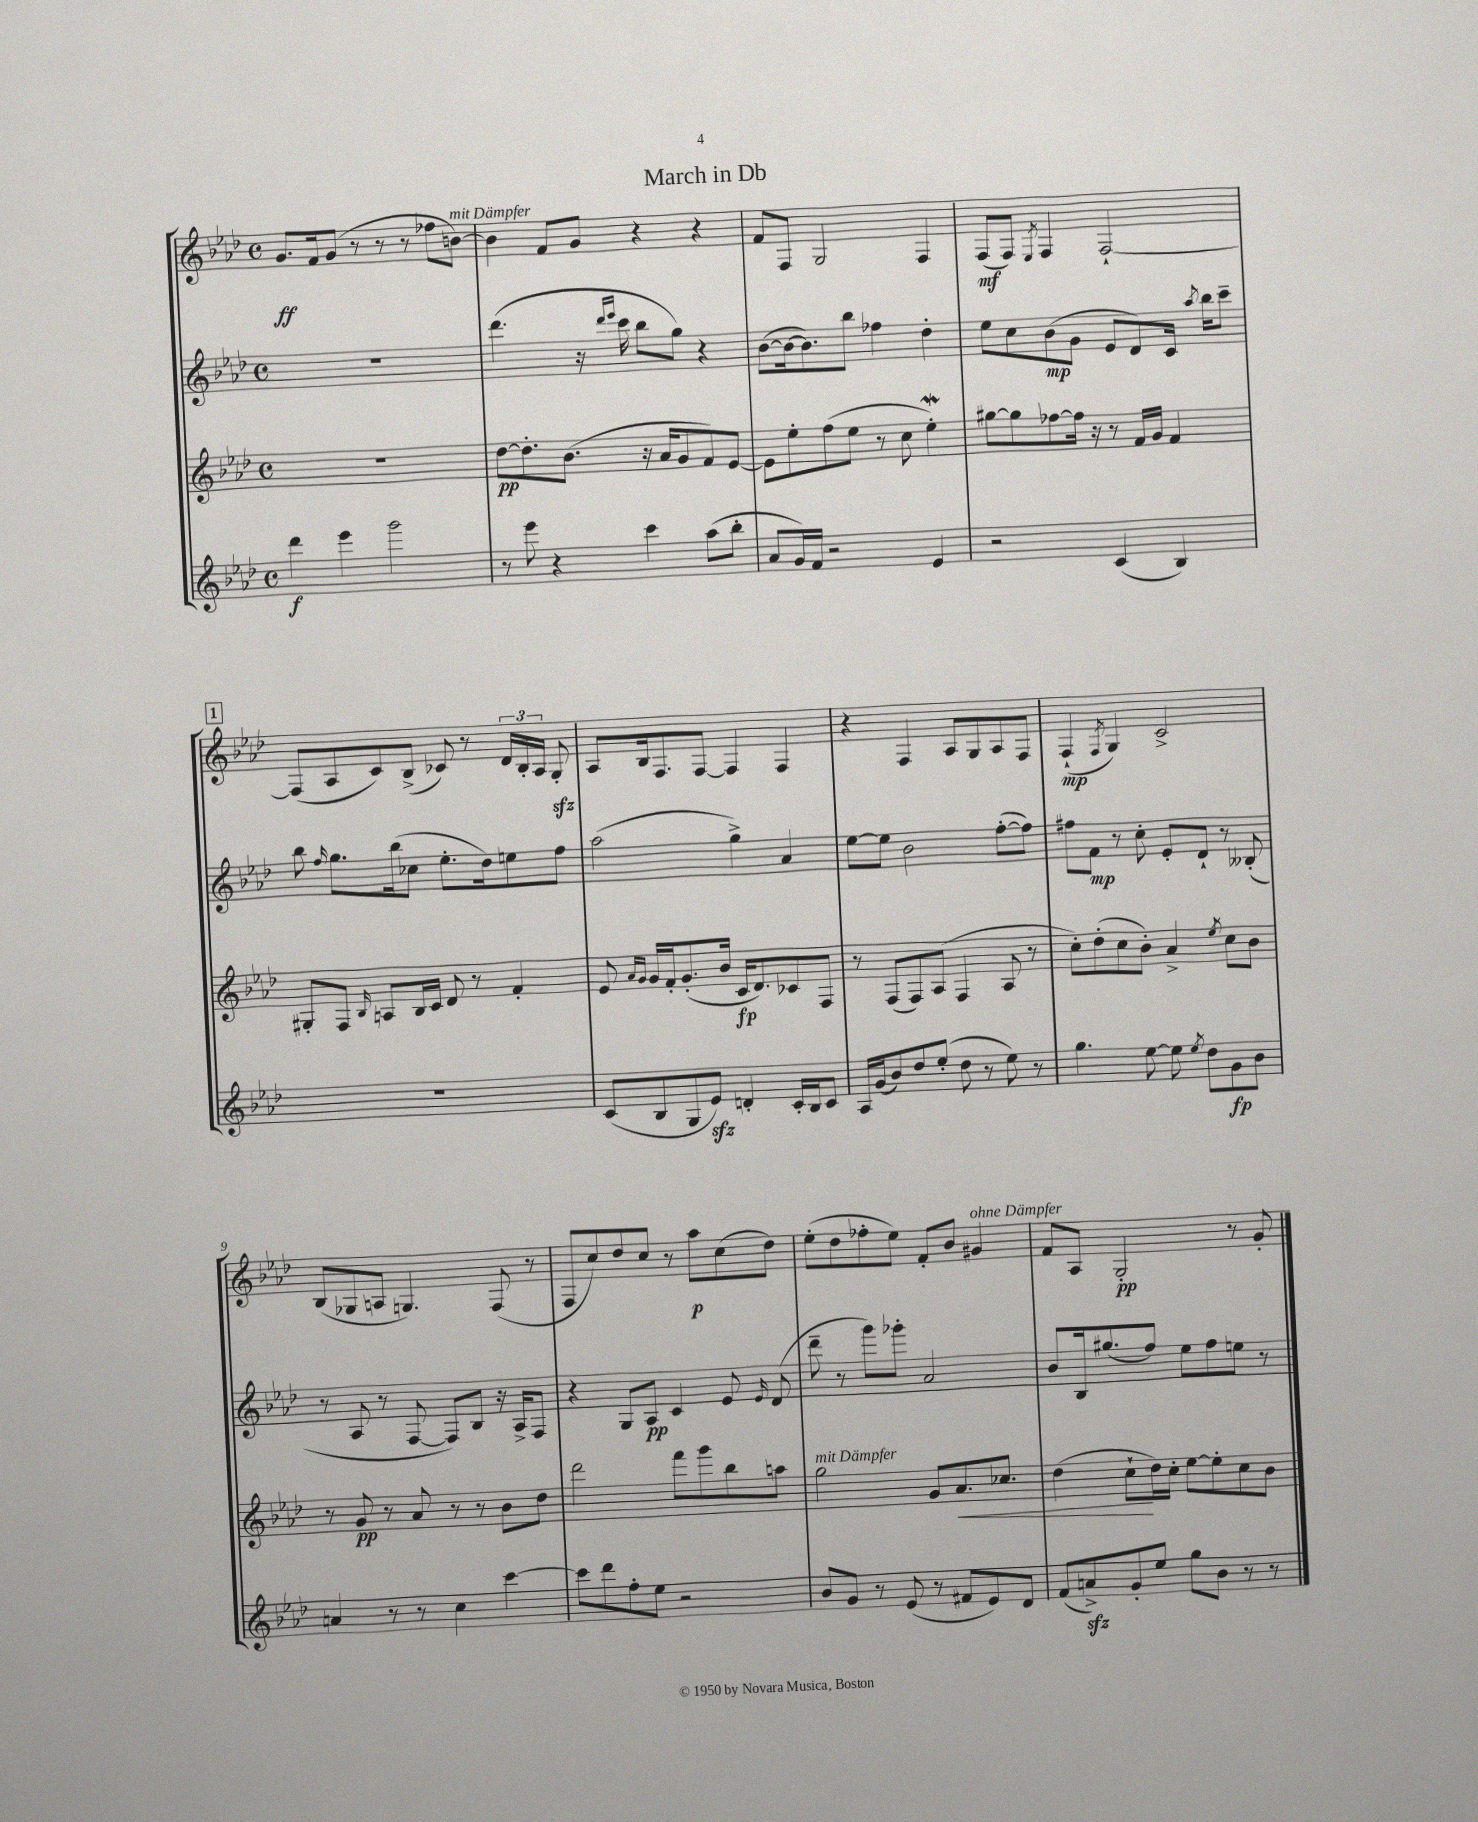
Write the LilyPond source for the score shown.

\header { title = "March in Db" }
<<
\new StaffGroup <<
\new Staff = "s0" {
    \clef treble \key aes \major \defaultTimeSignature \time 4/4
    \autoBeamOff g'8.[\ff f'16 g'8]( r8 r8 r8 fes''8[ b'8]~^\markup { \italic "mit Dämpfer" }) |
    b'4 f'8[ g'8] r4 r4 |
    f'8[ f8] g2 f4 |
    f8[\mf( f8]) \acciaccatura { ees8 } f4 f2~-! |
    \mark \markup { \box "1" } f8[( aes8 c'8) bes8]->( ces'8) r8 \tuplet 3/2 { des'16[ bes16-. aes16] } g8-.\sfz |
    aes8[ bes16 f8. f8]~ f4 f4 |
    r4 f4 aes8[ g8 aes8 f8] |
    f4-!\mp( \acciaccatura { f8 } g4) c'2-> |
    bes8[( ges8 a8] g4.) f8( r8 |
    f8[ c''8) des''8 c''8] r8 aes''8[\p c''8( des''8]) |
    ees''8[-.( des''8 fes''8-. ees''8]) f'8[-. bes'8] gis'4^\markup { \italic "ohne Dämpfer" } |
    f'8[ aes8] g2-.\pp r8 g'8-. \bar "|." |
}
\new Staff = "s1" {
    \clef treble \key aes \major \defaultTimeSignature \time 4/4
    \autoBeamOff R1 |
    des'''4.( r16 \grace { des'''16[ ees'''16] } c'''16 bes''8[ g''8]) r4 |
    bes'8[~( bes'16~ bes'8.) bes''8] fes''4 des''4-. |
    ees''8[ c''8 bes'8\mp( g'8] ees'8[ des'8) c'16] \acciaccatura { aes''8 } bes''16[ c'''8]-- |
    \mark \markup { \box "1" } bes''8 \grace { f''16 } g''8.[ bes''16( ces''8] ees''8.[-. des''16) e''8 f''8] |
    aes''2( g''4->) aes'4 |
    ees''8[~ ees''8] bes'2 f''8[~-.( f''8]) |
    fis''8[ f'8]\mp r8 c''8-. ees'8[-. des'8]-! r8 beses8-.( |
    r8 aes8 r8 f8~ f8[) bes8] r16 aes16[-> f8] |
    r4 g8[ aes8]\pp c'4 ees'8 \grace { ees'16 } des'8( |
    des'''8-- r8 g'''8[) ges'''8]-. aes'2 |
    bes'8[ bes16 gis''8.( f''8]) ees''8[ f''8 e''8] r8 \bar "|." |
}
\new Staff = "s2" {
    \clef treble \key aes \major \defaultTimeSignature \time 4/4
    \autoBeamOff R1 |
    des''8[~\pp des''8.-. bes'8.]( r16 aes'16[ g'8 f'8) ees'8]~ |
    ees'8[ ees''8-. f''8( ees''8] r8 c''8 ees''4-.\mordent) |
    gis''8[~ gis''8 fes''8~ fes''16] r16 r8 f'16[ g'16] f'4 |
    \mark \markup { \box "1" } gis8[-. f8] \grace { bes16 } a8[ bes16 c'16] des'8 r8 f'4-. |
    ees'8 \grace { aes'16[ g'16] } g'16[ f'16-. g'8.-.( bes'16] c'16[\fp des'8.) ces'8 f8] |
    r8 f8[( f8) aes8]( f4 aes8 r8 |
    c''8[-.) des''8-.( c''8 bes'8]-.) aes'4-> \acciaccatura { ees''8 } c''8[ bes'8] |
    r8 g'8\pp r8 aes'8 r8 r8 bes'8[ des''8] |
    des'''2 f'''8[ g'''8 bes''8 a''8] |
    g''2^\markup { \italic "mit Dämpfer" } g'8[ aes'8.\< ces''8.] |
    des''4( c''8[-!\! des''16) c''16]-. ees''8[~ ees''8-. c''8 bes'8] \bar "|." |
}
\new Staff = "s3" {
    \clef treble \key aes \major \defaultTimeSignature \time 4/4
    \autoBeamOff des'''4\f ees'''4 g'''2 |
    r8 ees'''8 r4 c'''4 aes''8[( bes''8]-. |
    aes'8[ g'16) f'16] r2 ees'4 |
    r2 c'4( bes4) |
    \mark \markup { \box "1" } R1 |
    c'8[( bes8 g8 ees'8]\sfz) d'4-. c'16[-. bes16 c'8] |
    aes16[ g'16( bes'8) des''8 ees''8]-.( des''8 r8 ees''8) r8 |
    g''4. ees''8~ ees''8 \acciaccatura { ees''8 } des''8[ g'8\fp bes'8] |
    a'4 r8 r8 c''4 c'''4~ |
    c'''8[ des'''8 f''8-. ees''8] r2 |
    bes'8[ g'8] r8 ees'8( r8 fis'8[ ees'8) des'8] |
    f'8[( a'8->\sfz) g'8-. ees''8] g''8[ bes'8] r8 r8 \bar "|." |
}
>>
>>
